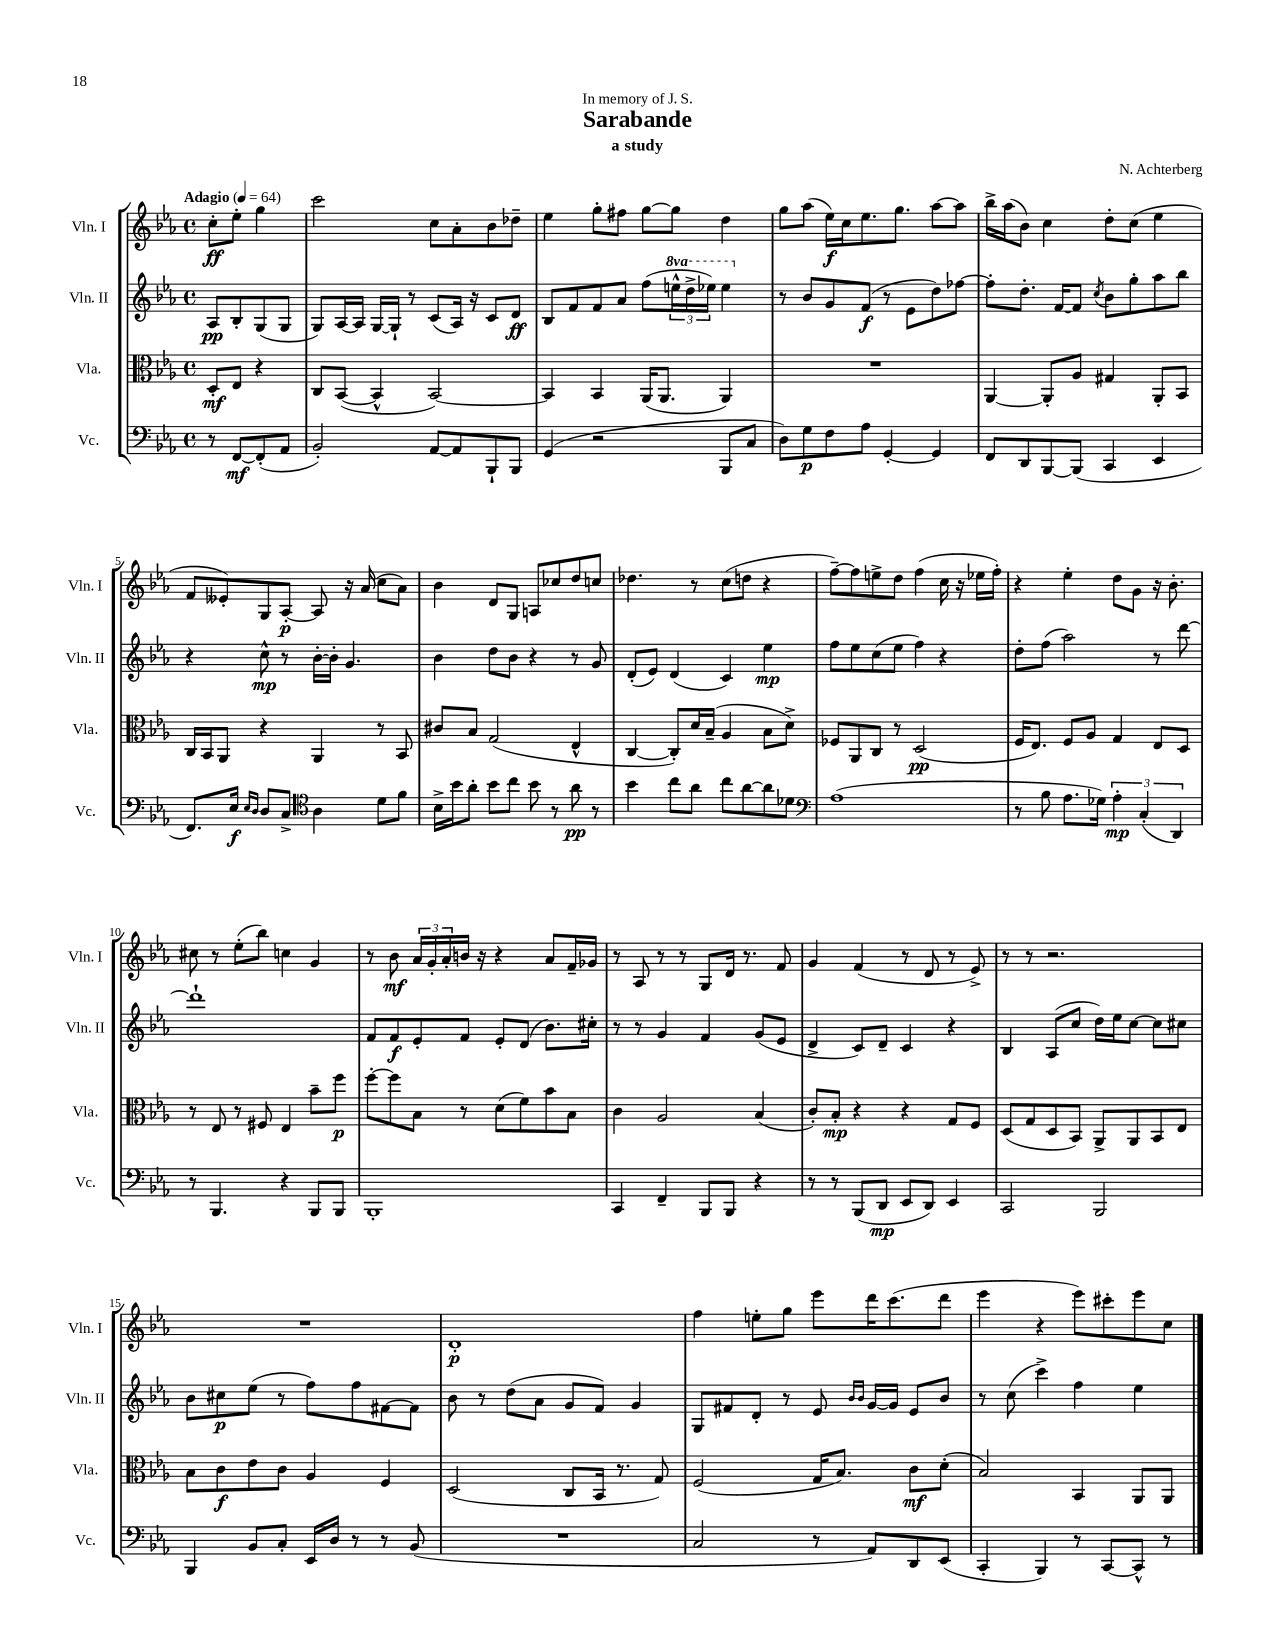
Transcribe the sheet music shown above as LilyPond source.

\header { title = "Sarabande" composer = "N. Achterberg" subtitle = "a study" dedication = "In memory of J. S." }
<<
\new StaffGroup <<
\new Staff = "s0" \with { instrumentName = "Vln. I" shortInstrumentName = "Vln. I" } {
    \clef treble \key ees \major \defaultTimeSignature \time 4/4 \partial 2 \tempo "Adagio" 4 = 64
    c''8-.\ff ees''8-. g''4 |
    c'''2 c''8 aes'8-. bes'8 des''8-- |
    ees''4 g''8-. fis''8 g''8~ g''8 d''4 |
    g''8 aes''8( ees''16\f) c''16 ees''8. g''8. aes''8~ aes''8 |
    bes''16-> aes''16( bes'8) c''4 d''8-. c''8( ees''4 |
    f'8 eeses'8-.) g8 aes8~-.\p aes8 r16 aes'16( c''8 aes'8) |
    bes'4 d'8 g8 a8 ces''8 d''8 c''8 |
    des''4. r8 c''8( d''8 r4 |
    f''8~--) f''8 e''8-> d''8 f''4( c''16 r16 ees''16 f''16-.) |
    r4 ees''4-. d''8 g'8 r16 bes'8.-. |
    cis''8 r8 ees''8-.( bes''8) c''4 g'4 |
    r8 bes'8\mf \tuplet 3/2 { aes'16 g'16-. aes'16-. } b'16 r16 r4 aes'8 f'16-- ges'16 |
    r8 aes8 r8 r8 g8 d'16 r8. f'8 |
    g'4 f'4( r8 d'8 r8 ees'8->) |
    r8 r8 r2. |
    R1 |
    d'1-.\p |
    f''4 e''8-. g''8 ees'''8 d'''16 c'''8.( d'''8 |
    ees'''4 r4 ees'''8) cis'''8-. ees'''8 c''8 \bar "|." |
}
\new Staff = "s1" \with { instrumentName = "Vln. II" shortInstrumentName = "Vln. II" } {
    \clef treble \key ees \major \defaultTimeSignature \time 4/4 \set Staff.ottavationMarkups = #ottavation-simple-ordinals \partial 2
    aes8\pp bes8-. g8( g8 |
    g8) aes16~ aes16 g16~ g16-! r8 c'8( aes16) r16 c'8 d'8\ff |
    bes8 f'8 f'8 aes'8 f''8( \tuplet 3/2 { \ottava #1 e'''16-^ d'''16-> ees'''16) } ees'''4 \ottava #0 |
    r8 bes'8 g'8 f'8\f( r8 ees'8 d''8) fes''8~ |
    fes''8-. d''8.-. f'16~ f'8 \acciaccatura { c''8 } bes'8 g''8-. aes''8 bes''8 |
    r4 c''8-^\mp r8 bes'16~-. bes'16-. g'4. |
    bes'4 d''8 bes'8 r4 r8 g'8 |
    d'8-.( ees'8) d'4( c'4) ees''4\mp |
    f''8 ees''8 c''8( ees''8 f''4) r4 |
    d''8-. f''8( aes''2) r8 d'''8~ |
    d'''1-! |
    f'8 f'8\f ees'8-. f'8 ees'8-. d'8( bes'8.) cis''16-. |
    r8 r8 g'4 f'4 g'8( ees'8 |
    d'4-> c'8) d'8-- c'4 r4 |
    bes4 aes8( c''8 d''16) ees''16 c''8~ c''8 cis''8 |
    bes'8 cis''8\p ees''8( r8 f''8) f''8 fis'8~ fis'8 |
    bes'8 r8 d''8( aes'8 g'8 f'8) g'4 |
    g8 fis'8 d'8-. r8 ees'8 \grace { bes'16 bes'16 } g'16~ g'16 ees'8 bes'8 |
    r8 c''8( c'''4->) f''4 ees''4 \bar "|." |
}
\new Staff = "s2" \with { instrumentName = "Vla." shortInstrumentName = "Vla." } {
    \clef alto \key ees \major \defaultTimeSignature \time 4/4 \partial 2
    d8-.\mf ees8 r4 |
    c8 bes,8~( bes,4-^ bes,2~) |
    bes,4 bes,4 aes,16( aes,8. aes,4) |
    R1 |
    aes,4~ aes,8-. aes8 gis4 aes,8-. bes,8 |
    c16 bes,16 aes,8 r4 aes,4 r8 bes,8 |
    cis'8 bes8 g2( ees4-^ |
    c4~ c8-.) d'16 bes16--( aes4 bes8 d'8->) |
    fes8 aes,8 c8 r8 d2\pp( |
    f16 ees8.) f8 aes8 g4 ees8 d8 |
    r8 ees8 r8 fis8 ees4 bes'8-- f''8\p |
    f''8~-. f''8 bes8 r8 d'8( f'8) bes'8 bes8 |
    c'4 aes2 bes4( |
    c'8-.) bes8-.\mp r4 r4 g8 f8 |
    d8( g8 d8 bes,8) aes,8-> aes,8 bes,8 ees8 |
    bes8 c'8\f ees'8 c'8 aes4 f4 |
    d2( c8 bes,16 r8. g8) |
    f2( g16 bes8.) c'8\mf d'8-.( |
    bes2) bes,4 aes,8 aes,8 \bar "|." |
}
\new Staff = "s3" \with { instrumentName = "Vc." shortInstrumentName = "Vc." } {
    \clef bass \key ees \major \defaultTimeSignature \time 4/4 \partial 2
    r8 f,8~\mf f,8-.( aes,8 |
    bes,2-.) aes,8~ aes,8 bes,,8-! bes,,8 |
    g,4( r2 bes,,8 c8 |
    d8) g8\p f8 aes8 g,4~-. g,4 |
    f,8 d,8 bes,,8~ bes,,8( c,4 ees,4 |
    f,8.) ees16\f \grace { ees16 d16 } d8 c8-> \clef tenor aes4 d'8 f'8 |
    bes16-> bes'16 aes'8-. bes'8 c''8 bes'8 r8 aes'8\pp r8 |
    bes'4 c''8 aes'8 c''8 aes'8~ aes'8 des'8 |
    \clef bass aes1( |
    r8 bes8 aes8. ges16) \tuplet 3/2 { aes4-.\mp c4-.( d,4) } |
    r8 bes,,4. r4 bes,,8 bes,,8 |
    bes,,1-. |
    c,4 f,4-- bes,,8 bes,,8 r4 |
    r8 r8 bes,,8( d,8\mp ees,8 d,8) ees,4 |
    c,2 bes,,2 |
    bes,,4 bes,8 c8-. ees,16 d16 r8 r8 bes,8( |
    R1 |
    c2 r8 aes,8) d,8 ees,8( |
    c,4-. bes,,4) r8 c,8~ c,8-^ r8 \bar "|." |
}
>>
>>
